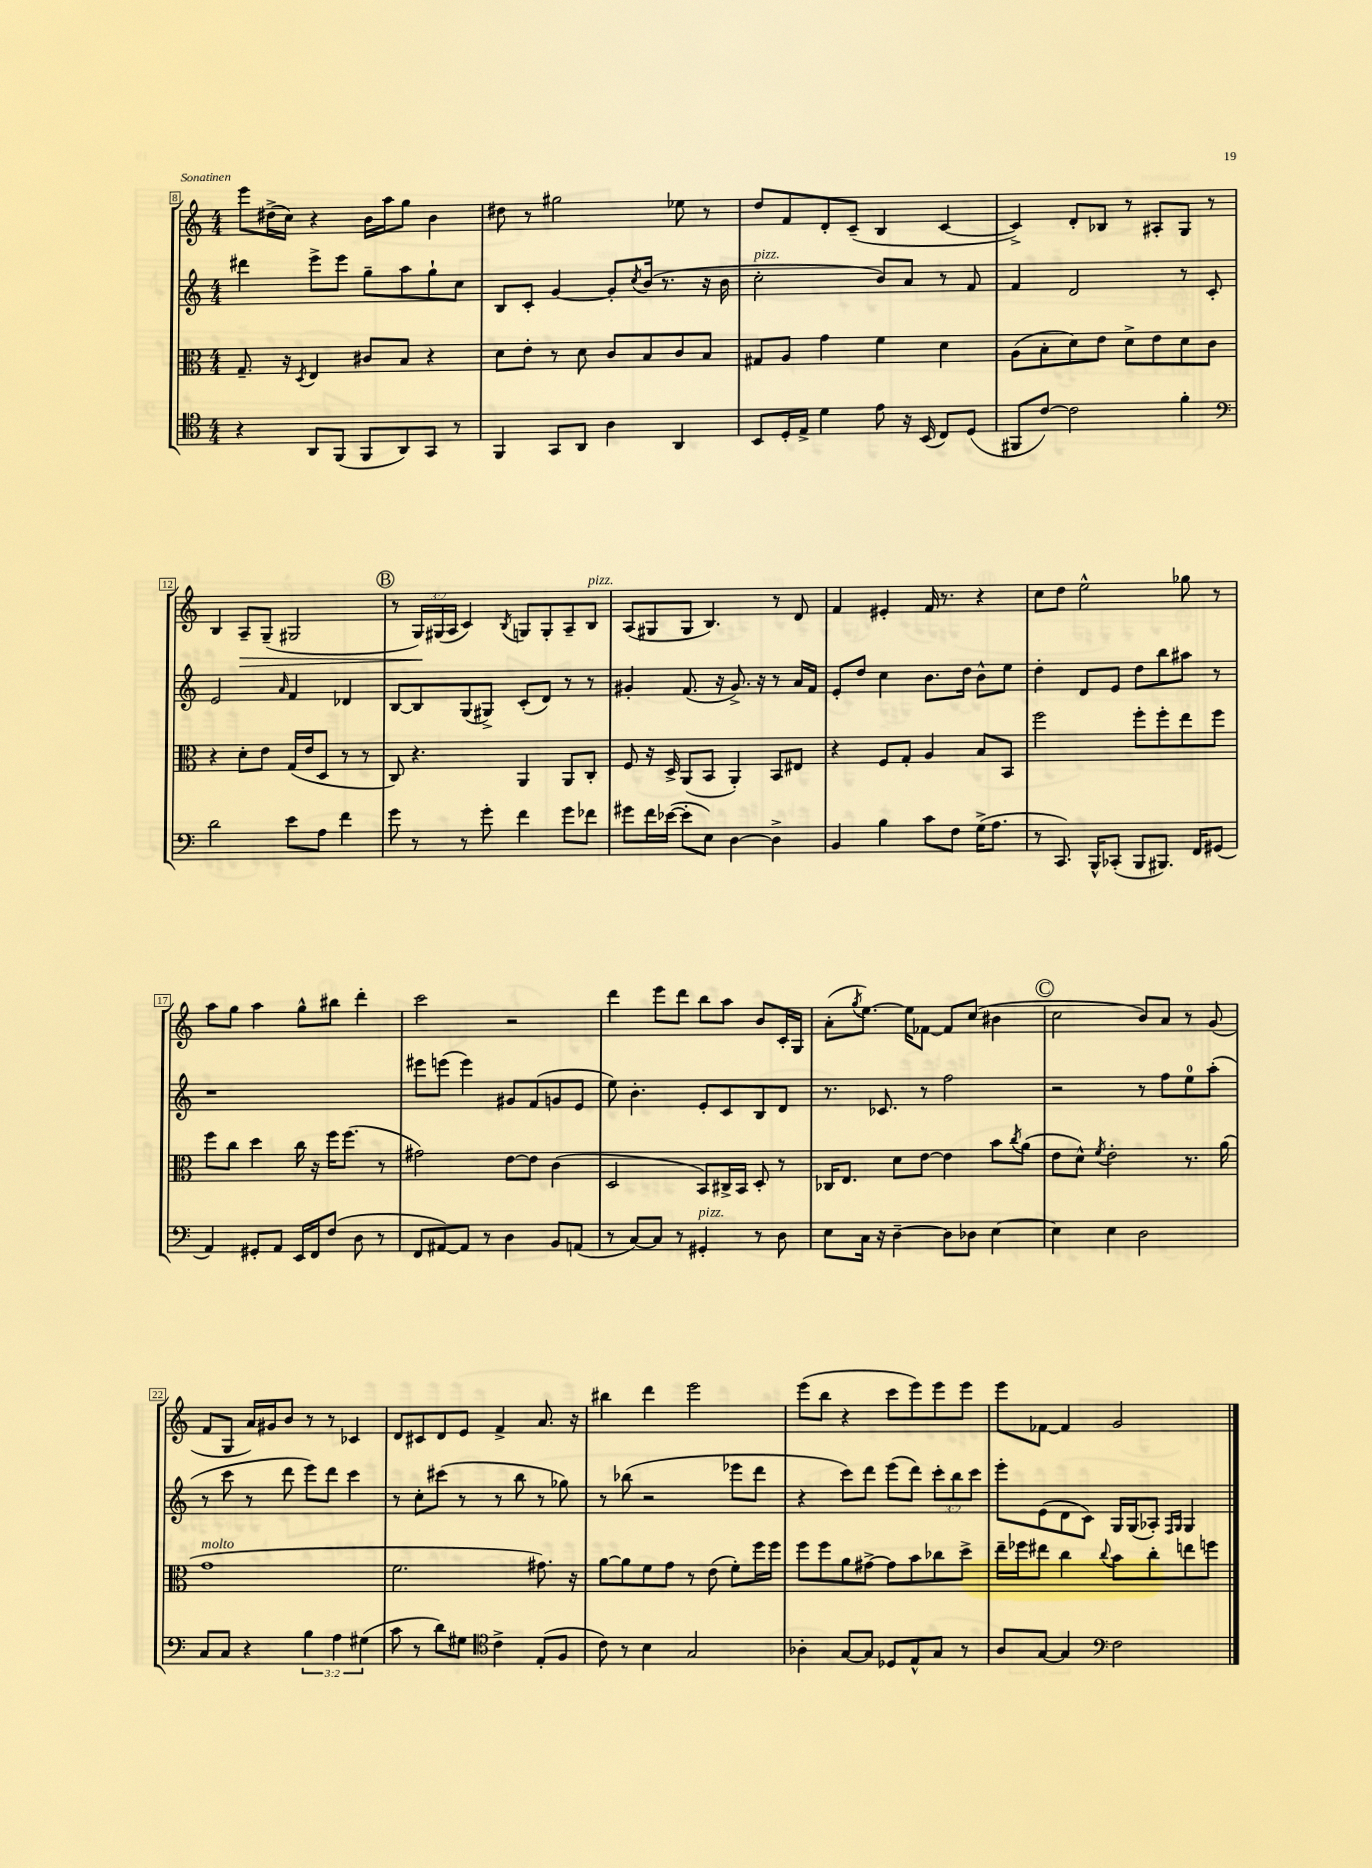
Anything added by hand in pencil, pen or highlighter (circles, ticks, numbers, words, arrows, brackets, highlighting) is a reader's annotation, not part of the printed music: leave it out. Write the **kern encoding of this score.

**kern	**kern	**kern	**kern
*staff4	*staff3	*staff2	*staff1
*clefC4	*clefC3	*clefG2	*clefG2
*k[]	*k[]	*k[]	*k[]
*M4/4	*M4/4	*M4/4	*M4/4
4r	8.G~	4ddd#	8eee
.	.	.	(16dd#^
.	16r	.	16cc)
.	8qD	.	.
8AA	4E	8eee^	4r
(8FF	.	8eee	.
8FF	8c#	8gg~	16b
.	.	.	16aa
8AA)	8B	8aa	8gg
8GG	4r	8gg`	4b
8r	.	8cc	.
=	=	=	=
4FF	8d	8B	8dd#
.	8e'	8c'	8r
8GG	8r	[4g	2gg#
8AA	8d	.	.
4A	8c	8g']	.
.	.	8qcc	.
.	8B	(16b	.
.	.	8.r	.
4AA	8c	.	8ee-
.	8B	16r	8r
.	.	16b	.
=	=	=	=
8BB	8G#	2cc'	8dd
16D'	8A	.	8f
16E^	.	.	.
4d	4g	.	8d'
.	.	.	(8c~
8e	4f	8b)	4B
16r	.	8a	.
(16BB	.	.	.
8C)	4d	8r	[4c
(8D	.	8f	.
=	=	=	=
8FF#	(8A	4f	4c^])
[8c)	8B'	.	.
2c]	8d)	2d	8d'
.	8e	.	8B-
.	8d^	.	8r
.	8e	.	8A#'
4f'	8d	8r	8G
.	8c	8c'	8r
=	=	=	=
*clefF4	*	*	*
2d	4r	2e	4B
.	8d'	.	8A~
.	8e	.	(8G~
.	.	16qqa	.
8e	(16G	4f	2G#
.	16e	.	.
8A	8D	.	.
4f	8r	4d-	.
.	8r	.	.
=	=	=	=
8g	8C)	[8B	8r
8r	4.r	8B]	24G)
.	.	.	(24G#
.	.	.	24A
8r	.	(8G	4c)
8g'	.	8G#^)	.
.	.	.	8qB
4f	4AA	(8c'	8G
.	.	8d)	8G'
8g	8AA	8r	8A~
8f-	8C'	8r	8B
=	=	=	=
8g#	8F	4g#'	(8A
16f	16r	.	8G#
([16e-	16D^	.	.
8e-']	(8AA	(8.f	8G#
8E)	8BB	.	4.B)
.	.	16r	.
[4D	4AA')	8.g#^)	.
.	.	16r	.
4D^]	8BB	8r	8r
.	8E#	16a	8d
.	.	16f	.
=	=	=	=
4BB	4r	8e'	4f
.	.	8dd	.
4B	8F	4cc	4e#'
.	8G'	.	.
8c	4A	8.b	16f
.	.	.	8.r
8F	.	.	.
.	.	16dd	.
(16G^	8B	8b^^	4r
8.A	.	.	.
.	8BB	8ee	.
=	=	=	=
8r	2ff	4dd'	8cc
8.CC)	.	.	8dd
.	.	8d	2ee^^
16BBB^^	.	.	.
(8CC-'	.	8e	.
8BBB	8ff'	8dd	.
8.BBB#)	8ff'	8bb	.
.	8ee	8aa#	8gg-
16FF	.	.	.
(8GG#	8ff	8r	8r
=	=	=	=
4AA)	8ff	1r	8aa
.	8cc	.	8gg
8GG#'	4dd	.	4aa
8AA	.	.	.
16EE	16cc	.	8gg^^
16FF	16r	.	.
(8F	16ff	.	8bb#
.	(8.ff	.	.
8D	.	.	4ddd'
8r	8r	.	.
=	=	=	=
8FF	2g#)	8eee#	2ccc
[8AA#)	.	(8eee	.
8AA#]	.	4eee)	.
8r	.	.	.
4D	[8e	8g#	2r
.	8e]	(8f	.
8BB	(4c	8g	.
(8AA	.	8e	.
=	=	=	=
8r	2D	8ee)	4ddd
[8C)	.	4.b'	.
8C]	.	.	8eee
8r	.	.	8ddd
4GG#'	8BB)	8e'	8bb
.	16C#^	8c	8aa
.	16BB	.	.
8r	8D'	8B	8b
8D	8r	8d	16c'
.	.	.	16G
=	=	=	=
8E	16C-	8.r	(8a'
.	8.E	.	.
.	.	.	8qgg
16C	.	.	[8.ee)
16r	.	8.c-	.
[4D~	8d	.	.
.	.	.	16ee]
.	[8e	8r	[8f-
8D]	4e]	2ff	8f-]
8D-	.	.	(8cc
[4E	8b	.	4b#
.	8qcc	.	.
.	(8a	.	.
=	=	=	=
4E]	8e	2r	2cc
.	8d^^)	.	.
.	8qf	.	.
4E	2e'	.	.
2D	.	8r	8b)
.	.	8ff	8a
.	8.r	8ee	8r
.	.	(8aa'	(8g
.	(16a	.	.
=	=	=	=
8C	1g	8r	8f
8C	.	8ccc	8G
4r	.	8r	16a)
.	.	.	16g#
.	.	8ddd	8b
6B	.	8eee)	8r
.	.	8ddd	8r
6A	.	.	.
.	.	4ccc	4c-
(6G#	.	.	.
=	=	=	=
8c	2.f	8r	8d
8r	.	8cc'	8c#
8d)	.	(8ccc#	8d
8G#	.	8r	8e
*clefC4	*	*	*
4c^	.	8r	4f^
.	.	8bb	.
(8E'	8.g#)	8r	8.a
8F	.	8gg-)	.
.	16r	.	16r
=	=	=	=
8c)	[8a	8r	4bb#
8r	8a]	(8bb-	.
4B	8f	2r	4ddd
.	8g	.	.
2G	8r	.	2eee
.	(8e	.	.
.	8f')	8eee-	.
.	16ff	8ddd	.
.	16ff	.	.
=	=	=	=
4A-'	8ff	4r	(8eee
.	8ff	.	8bb
[8G	8a	8ccc)	4r
8G]	[8g#^	8ddd	.
8D-	8g#]	(8eee	8ccc
8E^^	8b	8ddd)	8eee)
8G	8cc-	12ccc'	8eee
.	.	12bb	.
8r	8dd^	.	8eee
.	.	12ccc	.
=	=	=	=
8A	16ee~	8eee'	8eee
.	16ff-	.	.
[8G	8ee#	(8e	[8f-
4G]	4cc	8d	4f-]
.	.	8c)	.
*clefF4	*	*	*
.	8qqcc	.	.
2F	8b	16G	2g
.	.	(16G	.
.	8cc'	8A-')	.
.	.	16qqF	.
.	.	16qqG	.
.	8ee	4G	.
.	8ff	.	.
==	==	==	==
*-	*-	*-	*-
